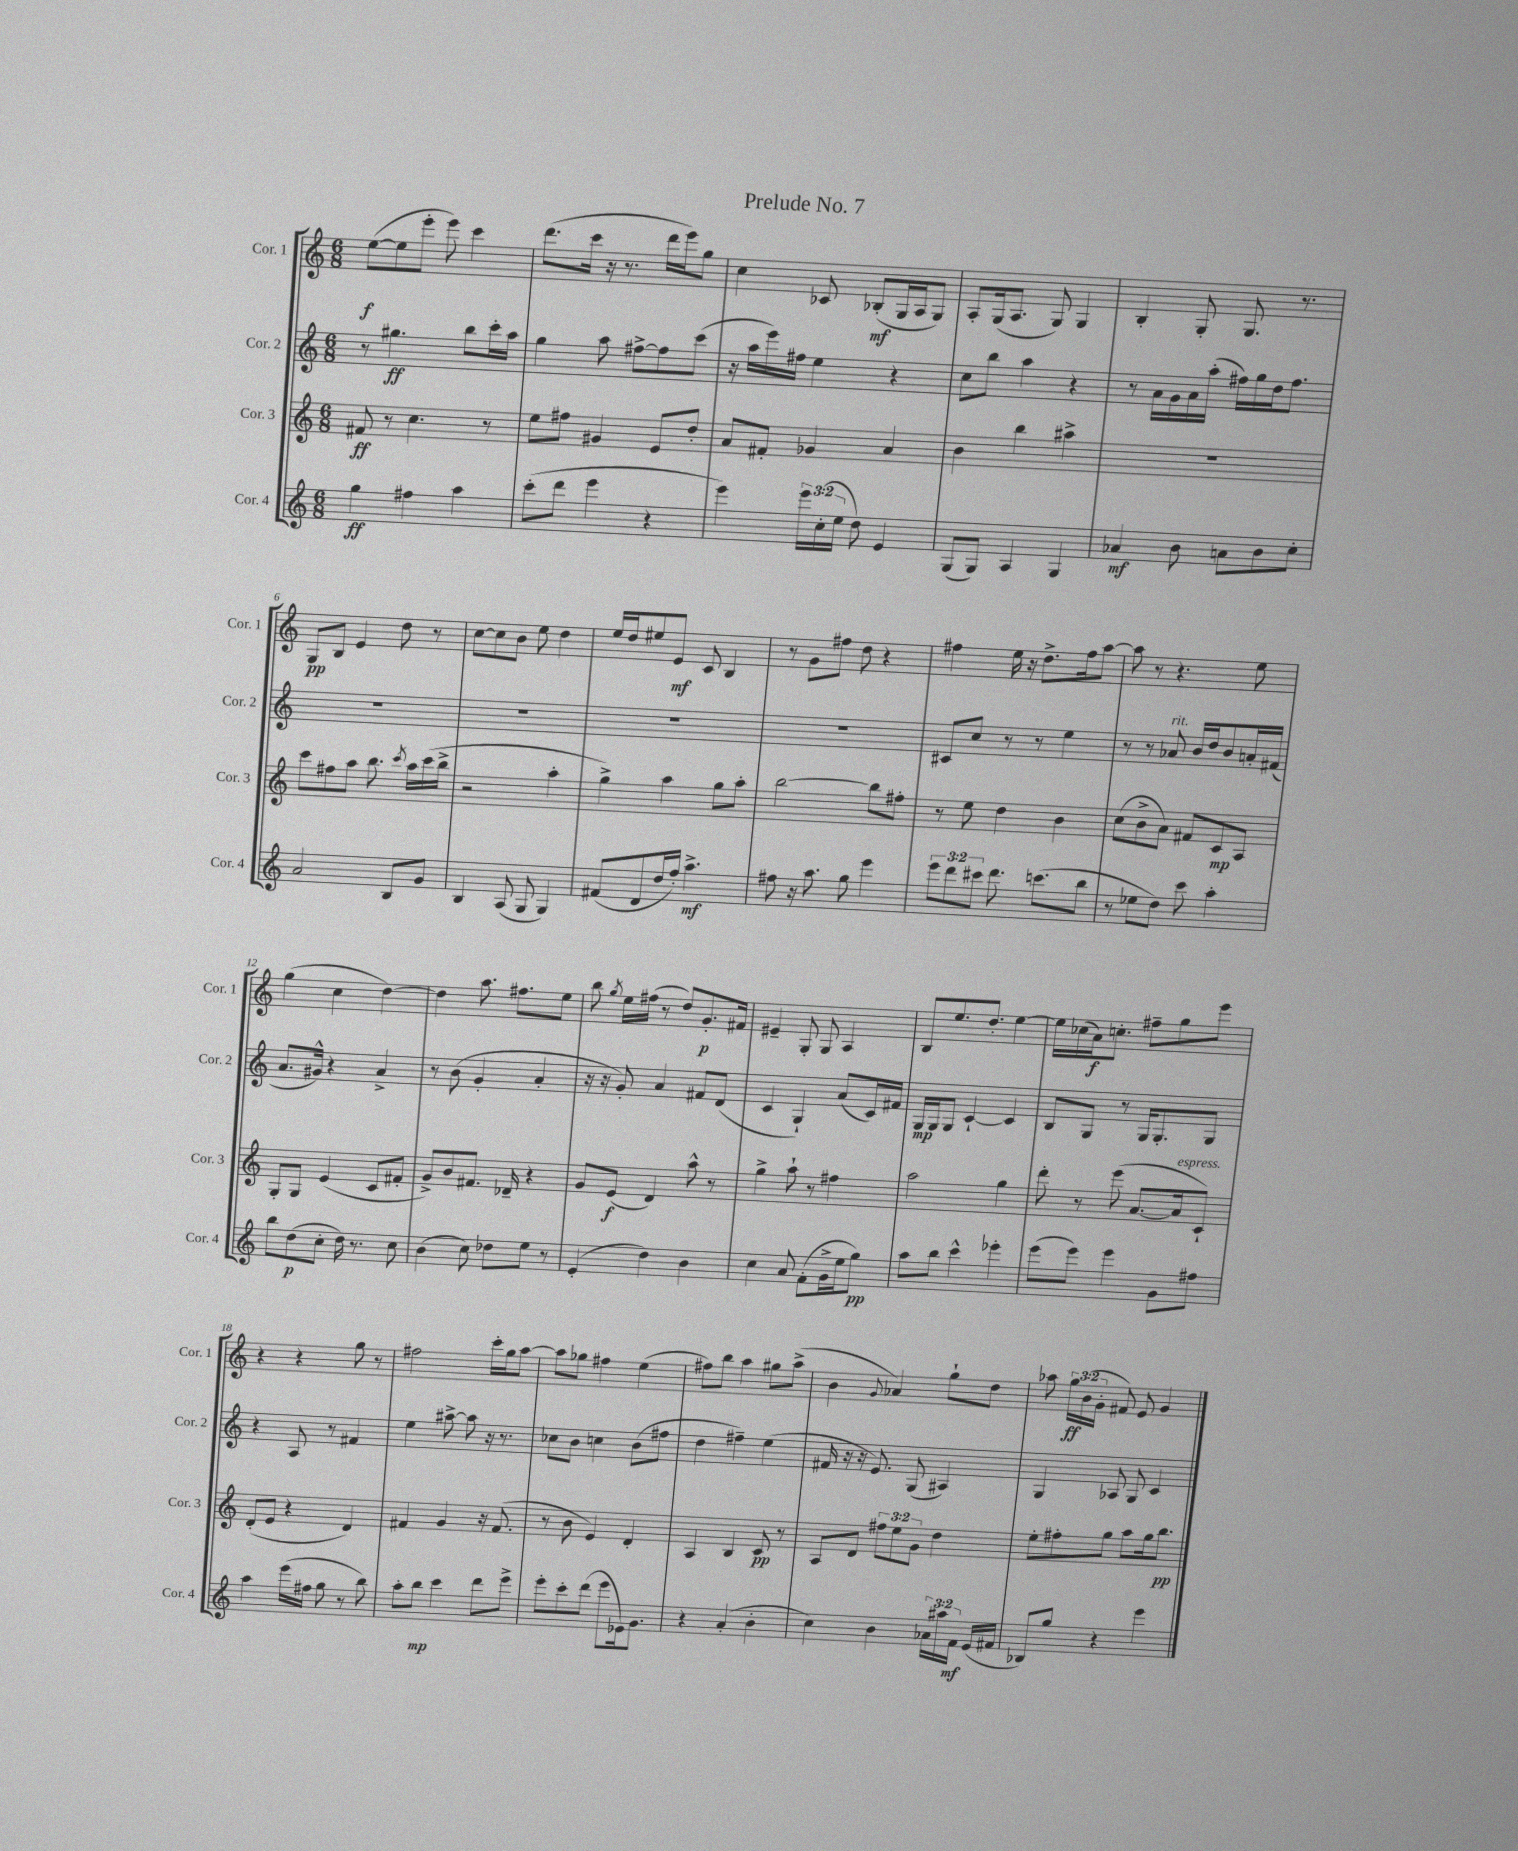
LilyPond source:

\header { title = "Prelude No. 7" }
<<
\new StaffGroup <<
\new Staff = "s0" \with { instrumentName = "Cor. 1" shortInstrumentName = "Cor. 1" } {
    \clef treble \key c \major \numericTimeSignature \time 6/8 \override Staff.TupletNumber.text = #tuplet-number::calc-fraction-text
    \autoBeamOff e''8[~\f( e''8 e'''8]-. e'''8) c'''4 |
    d'''8.[( c'''16] r16 r8. d'''16[ e'''16) g''8] |
    c''4 ces'8 bes8[-.\mf( g16 a16 g8]) |
    a8[-. g16( a8.] g8) g4 |
    b4-. g8-. g8. r8. |
    g8[\pp b8] e'4 d''8 r8 |
    c''8[~ c''8 b'8] e''8 d''4 |
    e''16[ d''16 eis''8 e'8]\mf c'8 b4 |
    r8 g'8[ fis''8] d''8 r4 |
    fis''4 e''16 r16 d''8.[-> fis''16 a''8]~ |
    a''8 r8 r4. e''8 |
    g''4( c''4 d''4~) |
    d''4 a''8. fis''8.[ e''8] |
    b''8 \acciaccatura { g''8 } e''16[ fis''16]( r8 d''8[) g'8.-.\p fis'16] |
    eis'4-- g8-. g8 a4 |
    b8[ e''8. d''8.]-. e''4~ |
    e''16[ ces''16( a'16\f) c''8.]-. fis''8[-- g''8 e'''8] |
    r4 r4 g''8 r8 |
    fis''2 c'''16[-. g''16 a''8]~ |
    a''8[ ges''8] fis''4 e''4( |
    fis''8[) b''8] a''4 gis''8[ a''8]->( |
    b'4 \appoggiatura { g'8 } aes'4) g''8[-! d''8] |
    aes''8 \tuplet 3/2 { g''16[\ff b'16( g'16]-. } fis'8) e'8 g'4 \bar "|." |
}
\new Staff = "s1" \with { instrumentName = "Cor. 2" shortInstrumentName = "Cor. 2" } {
    \clef treble \key c \major \numericTimeSignature \time 6/8
    \autoBeamOff r8 gis''4.\ff b''8[ c'''16-. a''16] |
    g''4 a''8 fis''8[~-> fis''8 c'''8]( |
    r16 a''16[ e'''16) fis''16] e''4 r4 |
    c''8[ b''8] a''4 r4 |
    r8 a'16[ g'16 a'16 a''16]-.( fis''16[) g''16 d''16 fis''8.] |
    R2. |
    R2. |
    R2. |
    R2. |
    cis'8[ c''8] r8 r8 e''4 |
    r8 r8 aes'8^\markup { \italic "rit." } b'16[ d''16 b'8 a'16-. fis'16]( |
    a'8.[ gis'16]-^) r4 a'4-> |
    r8 b'8( g'4-. a'4-. |
    r16 r16 g'8-.) a'4 fis'8[ d'8]( |
    c'4 g4-!) a'8[( c'16) fis'16] |
    g16[\mp g16 g8] c'4~-! c'4 |
    b8[ g8] r8 g16[ g8.-. g8] |
    r4 a8 r8 fis'4 |
    e''4 ais''8~-> ais''8 r16 r8. |
    ces''8[ b'8] c''4 b'8[( fis''8] |
    d''4 fis''4--) e''4( |
    fis'16 r16 r16 e'8.) g8( ais4) |
    g4 aes8 g8 c'4 \bar "|." |
}
\new Staff = "s2" \with { instrumentName = "Cor. 3" shortInstrumentName = "Cor. 3" } {
    \clef treble \key c \major \numericTimeSignature \time 6/8 \override Staff.TupletNumber.text = #tuplet-number::calc-fraction-text
    \autoBeamOff fis'8\ff r8 c''4. r8 |
    e''8[ fis''8] gis'4 e'8[ d''8]-. |
    a'8[ fis'8]-. ges'4 a'4 |
    b'4 b''4 ais''4-> |
    R2. |
    c'''8[ fis''8 a''8] b''8. \acciaccatura { c'''8 } a''16[ c'''16( b''16]-> |
    r2 a''4-. |
    g''4->) a''4 g''8[ a''8]-. |
    b''2~ b''8[ fis''8]-. |
    r8 e''8 d''4 b'4 |
    c''8[( b'8-> a'8]) fis'8[ c'8\mp a8] |
    g8[-. g8] e'4( c'8[ fis'8]-. |
    g'8[->) b'8 fis'8.] des'16-- r4 |
    g'8[ e'8]\f( d'4) a''8-^ r8 |
    g''4-> a''8-! r8 fis''4 |
    a''2 g''4 |
    d'''8-. r8 e'''8( a'8.[~ a'16^\markup { \italic "espress." } c'8]-!) |
    d'8[-.( e'8] r4 d'4) |
    fis'4 g'4 r16 fis'8.( |
    r8 b'8 e'4) d'4-. |
    a4 b4 c'8\pp r8 |
    a8[ d'8] \tuplet 3/2 { fis''8[ e''8 g'8] } d''4 |
    e''8[-. fis''8-. g''8] a''8[ g''16 b''8.]\pp \bar "|." |
}
\new Staff = "s3" \with { instrumentName = "Cor. 4" shortInstrumentName = "Cor. 4" } {
    \clef treble \key c \major \numericTimeSignature \time 6/8 \override Staff.TupletNumber.text = #tuplet-number::calc-fraction-text
    \autoBeamOff g''4\ff fis''4 a''4 |
    c'''8[-.( d'''8] e'''4 r4 |
    e'''4) \tuplet 3/2 { e'''16[ c''16-.( e''16] } d''8) e'4 |
    g8[( g8]) a4 g4 |
    aes'4\mf b'8 a'8[ b'8 c''8]-. |
    a'2 b8[ g'8] |
    b4 a8( g8 g4) |
    fis'8[( d'8 d''16 f''16]-.) a''4.->\mf |
    fis''8 r16 a''8. g''8 e'''4 |
    \tuplet 3/2 { e'''8[ d'''8 cis'''8] } d'''8. c'''8.[( b''8] |
    r8 ees''8[ d''8]) c'''8 a''4-. |
    b''8[ d''8\p( c''8]-. d''16) r8. c''8 |
    b'4( c''8) des''8[ e''8] r8 |
    e'4-.( d''4) b'4 |
    c''4 a'8 f'8[-.( g'16-> e''16 g''8]\pp) |
    a''8[ b''8] c'''4-^ ees'''4-. |
    e'''8[( e'''8]) e'''4 g'8[ fis''8] |
    a''4 e'''16[( fis''16] g''8 r8 b''8) |
    a''8[-. b''8]\mp c'''4 d'''8[ e'''8]-> |
    e'''8[-. c'''8-. d'''8]( e'''8[ ees'16) g'8.] |
    r4 a'4-.( b'4-. |
    c''4) b'4 \tuplet 3/2 { aes'16[ ais''16 f'16]\mf } e'16[( fis'16] |
    bes8[) g''8] r4 e'''4 \bar "|." |
}
>>
>>
